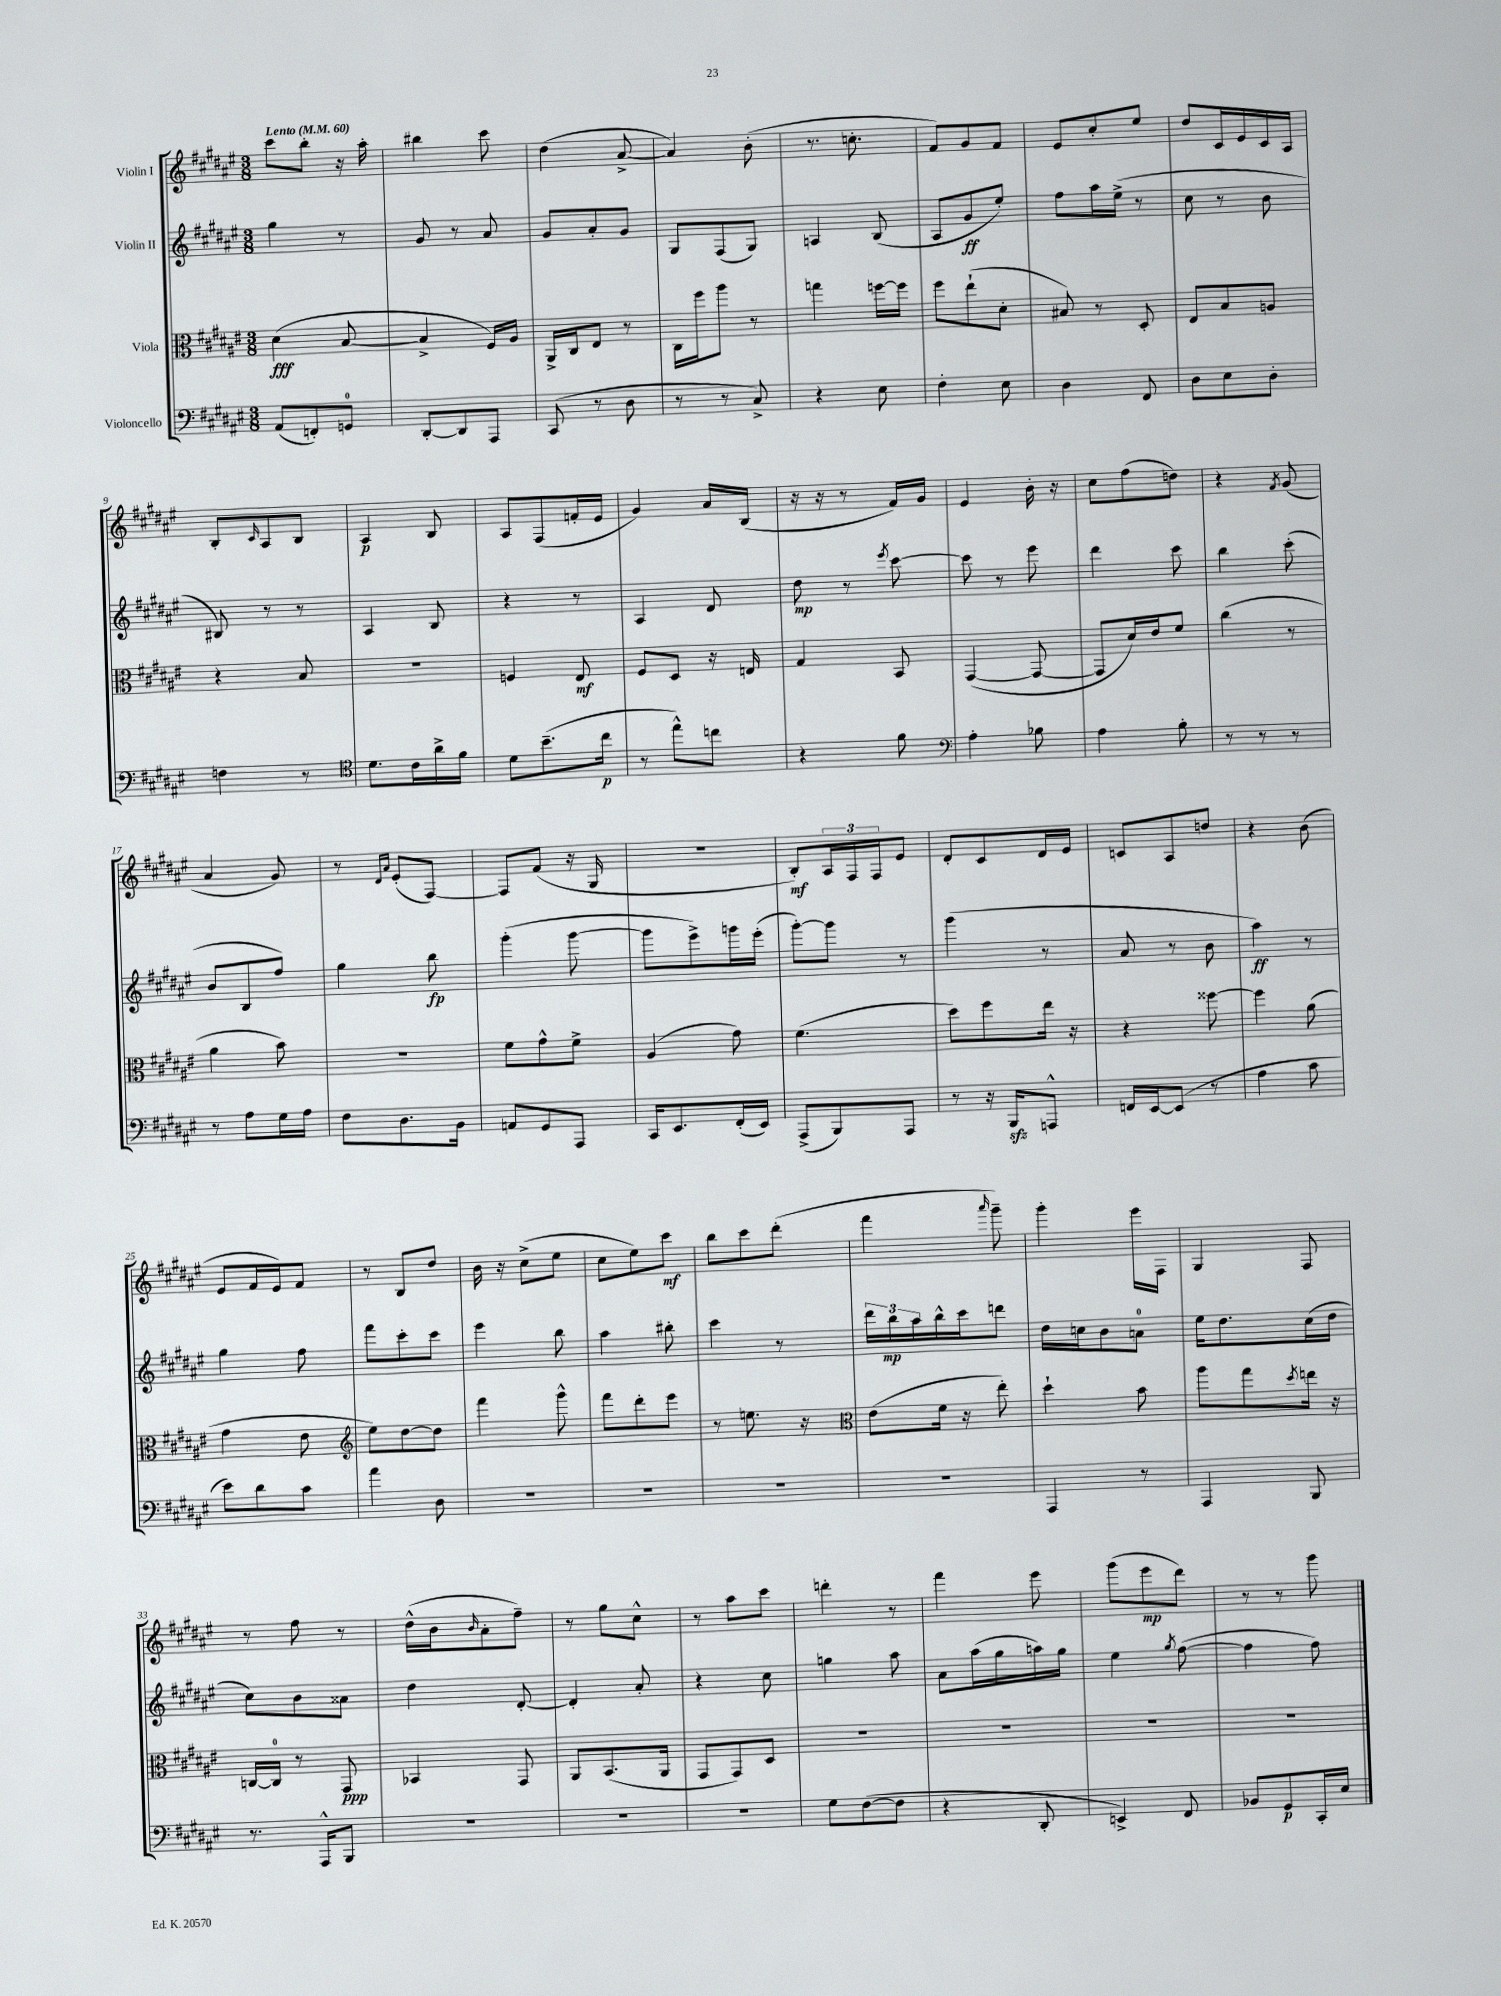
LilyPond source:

<<
\new StaffGroup <<
\new Staff = "s0" \with { instrumentName = "Violin I" } {
    \clef treble \key fis \major \numericTimeSignature \time 3/8 \tempo "Lento" 4 = 60
    cis'''8 b''8-. r16 ais''16-. |
    bis''4 cis'''8 |
    dis''4( ais'8~-> |
    ais'4) b'8-.( |
    r8. c''8.-. |
    fis'8) gis'8 fis'8 |
    eis'8 cis''8-. eis''8 |
    dis''8 cis'16 eis'16 cis'16 ais16 |
    b8-. \grace { cis'16 } ais8 b8 |
    ais4\p b8 |
    ais8 fis8( f'16-. eis'16 |
    gis'4) ais'16 b16( |
    r16 r16 r8 fis'16) gis'16 |
    eis'4 b'16-. r16 |
    cis''8 fis''8( d''8) |
    r4 \acciaccatura { fis'8 } gis'8( |
    ais'4 gis'8) |
    r8 \grace { dis'16 ais'16 } eis'8-.( fis8~) |
    fis8 fis'8( r16 gis16 |
    r4. |
    b8-.\mf) \tuplet 3/2 { ais16 fis16 fis16 } eis'8 |
    dis'8-. cis'8 dis'16 eis'16 |
    c'8 ais8 d''8 |
    r4 b'8( |
    eis'8 fis'16 eis'16) fis'8 |
    r8 b8 dis''8 |
    b'16 r16 cis''8->( eis''8 |
    cis''8 eis''8) cis'''8\mf |
    b''8 cis'''8 dis'''8-.( |
    fis'''4 \grace { ais'''16 } gis'''8--) |
    gis'''4-. eis'''16 fis16 |
    gis4 fis8 |
    r8 fis''8 r8 |
    dis''16-^( b'16 \grace { b'16 } ais'8-. fis''8--) |
    r8 gis''8 cis''8-^ |
    r8 ais''8 cis'''8 |
    d'''4-. r8 |
    fis'''4 eis'''8 |
    gis'''8( eis'''8\mp dis'''8) |
    r8 r8 gis'''8 \bar "|." |
}
\new Staff = "s1" \with { instrumentName = "Violin II" } {
    \clef treble \key fis \major \numericTimeSignature \time 3/8
    gis''4 r8 |
    gis'8 r8 ais'8 |
    gis'8 ais'8-. gis'8 |
    gis8 fis8( gis8) |
    a4 b8( |
    ais8 gis'8\ff eis''8-.) |
    fis''8 ais''16 eis''16->( r8 |
    cis''8 r8 b'8 |
    bis8) r8 r8 |
    ais4 b8 |
    r4 r8 |
    ais4 dis'8 |
    dis''8\mp r8 \acciaccatura { eis'''8 } cis'''8~ |
    cis'''8 r8 eis'''8 |
    dis'''4 cis'''8 |
    b''4 cis'''8-.( |
    b'8 b8 fis''8) |
    gis''4 b''8\fp |
    gis'''4-.( gis'''8~ |
    gis'''8 eis'''8->) g'''16 eis'''16-.( |
    gis'''8~-.) gis'''8 r8 |
    gis'''4( r8 |
    ais'8 r8 b'8 |
    ais''4\ff) r8 |
    gis''4 fis''8 |
    fis'''8 cis'''8-. cis'''8 |
    eis'''4 b''8 |
    ais''4 bis''8-. |
    cis'''4 r8 |
    \tuplet 3/2 { dis'''16 b''16\mp ais''16 } b''16-^ cis'''16 d'''8 |
    dis''16 c''16 b'8 a'8-0 |
    eis''16 dis''8. cis''16( dis''16 |
    cis''8) b'8 aisis'8 |
    dis''4 dis'8~-. |
    dis'4-. ais'8-. |
    r4 cis''8 |
    g''4 ais''8 |
    ais'8 ais''16( gis''16 a''16) gis''16 |
    eis''4 \acciaccatura { gis''8 } fis''8~( |
    fis''4 fis''8) \bar "|." |
}
\new Staff = "s2" \with { instrumentName = "Viola" } {
    \clef alto \key fis \major \numericTimeSignature \time 3/8
    dis'4\fff( b8~ |
    b4-> fis16) ais16 |
    ais,16-> cis16 eis8 r8 |
    cis16 fis''16 ais''8 r8 |
    g''4 f''16~ f''16 |
    fis''8 eis''8-!( dis'8-. |
    bis8) r8 dis8-. |
    eis8 b8 a8 |
    r4 b8 |
    R4. |
    f4 eis8\mf |
    fis8 dis8 r16 e16 |
    gis4 b,8 |
    gis,4~( gis,8~ |
    gis,8 dis'16) eis'16 fis'8 |
    cis''4( r8 |
    ais'4 b'8) |
    R4. |
    fis'8 gis'8-^ fis'8-> |
    ais4( gis'8) |
    fis'4.( |
    dis''8) fis''8 eis''16 r16 |
    r4 fisis''8~ |
    fisis''4 ais'8( |
    gis'4 eis'8 |
    \clef treble eis''8) dis''8~ dis''8 |
    fis'''4 gis'''8-^ |
    fis'''8 dis'''8-. eis'''8 |
    r8 e''8. r16 |
    \clef alto eis'8( fis'16 r16 eis''8-.) |
    dis''4-! b'8 |
    ais''8 gis''8 \acciaccatura { dis''8 } e''16 r16 |
    c16~ c16-0 r8 gis,8\ppp |
    bes,4 gis,8 |
    ais,8 b,8.( ais,16 |
    gis,8 gis,8) dis8 |
    R4. |
    R4. |
    R4. |
    R4. \bar "|." |
}
\new Staff = "s3" \with { instrumentName = "Violoncello" } {
    \clef bass \key fis \major \numericTimeSignature \time 3/8
    ais,8( f,8-.) g,8-0 |
    dis,8~-. dis,8 ais,,8 |
    cis,8( r8 dis8 |
    r8 r8 cis8->) |
    r4 eis8 |
    fis4-. eis8 |
    dis4 fis,8 |
    dis8 eis8 dis8-. |
    f4 r8 |
    \clef tenor dis'8. cis'16 ais'16-> fis'16 |
    dis'8 b'8.--( cis''16\p |
    r8 eis''8-^) c''8 |
    r4 fis'8 |
    \clef bass ais4-. bes8 |
    ais4 b8-. |
    r8 r8 r8 |
    r8 ais8 gis16 ais16 |
    fis8 dis8. b,16 |
    a,8 gis,8 ais,,8 |
    cis,16 eis,8. fis,16-.( eis,16) |
    ais,,8->( b,,8) ais,,8 |
    r8 r16 b,,16\sfz a,,8-^ |
    f,16 eis,16~ eis,8( r8 |
    ais4 cis'8 |
    eis'8) dis'8 cis'8 |
    ais'4 dis8 |
    R4. |
    R4. |
    R4. |
    R4. |
    ais,,4 r8 |
    ais,,4 b,,8 |
    r8. ais,,16-^ b,,8 |
    R4. |
    R4. |
    R4. |
    gis8 fis8~( fis8 |
    r4 dis,8-. |
    e,4->) fis,8 |
    bes,8 gis,8\p cis,16-. eis16 \bar "|." |
}
>>
>>
